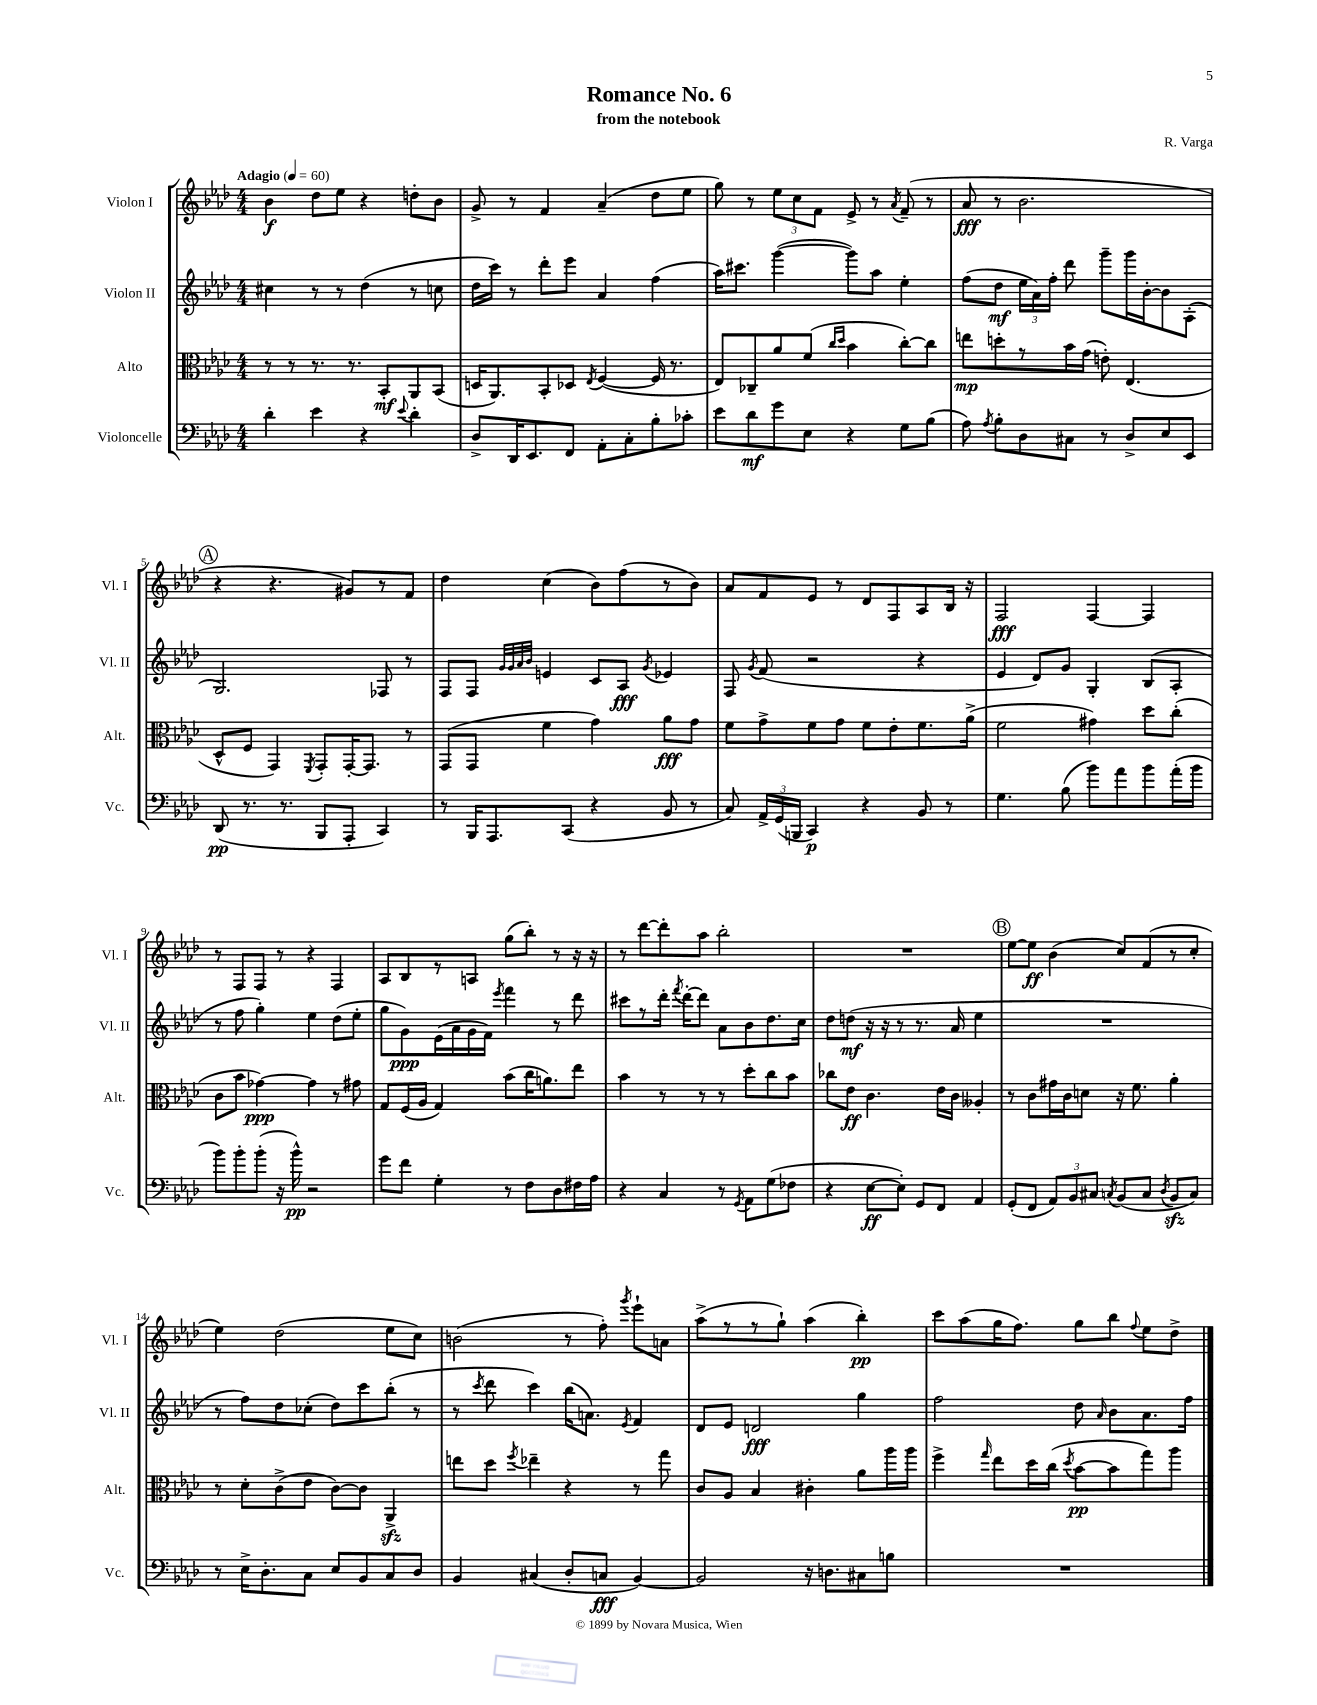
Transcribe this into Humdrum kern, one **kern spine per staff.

**kern	**kern	**kern	**kern
*staff4	*staff3	*staff2	*staff1
*clefF4	*clefC3	*clefG2	*clefG2
*k[b-e-a-d-]	*k[b-e-a-d-]	*k[b-e-a-d-]	*k[b-e-a-d-]
*M4/4	*M4/4	*M4/4	*M4/4
*MM60	*MM60	*MM60	*MM60
4d-'	8r	4cc#	4b-
.	8r	.	.
4e-	8.r	8r	8dd-
.	.	8r	8ee-
.	8.r	.	.
4r	.	(4dd-	4r
.	8BB-'	.	.
8qqe-	.	.	.
4d-'	8AA-	8r	8dd'
.	(8BB-	8cc	8b-
=	=	=	=
8D-^	16D	16dd-	8g^
.	8.AA-)	16ccc)	.
16DD-	.	8r	8r
8.EE-	.	.	.
.	8BB-'	8ddd-'	4f
8FF	8D-	8eee-	.
.	8qE-	.	.
8AA-'	([4F	4a-	(4a-~
8C'	.	.	.
8B-'	16F]	(4ff	8dd-
.	8.r	.	.
8c-'	.	.	8ee-
=	=	=	=
8e-	8E-)	16aa-)	8gg)
.	.	8.ccc#	.
8d-	8C-~	.	8r
8g	8a-	([4ggg	12ee-
.	.	.	12cc
8E-	(8f	.	.
.	.	.	12f
.	16qqcc	.	.
.	16qqdd-	.	.
4r	4b-	8ggg])	8e-^
.	.	8aa-	8r
.	.	.	8qa-
8G	[8cc')	4ee-'	(8f~
(8B-	8cc]	.	8r
=	=	=	=
8A-)	8ee	(8ff	8a-
8qA-	.	.	.
8B-'	8dd'	8dd-	8r
8D-	8r	24ee-	2.b-
.	.	24a-)	.
.	.	24ff'	.
8C#	16b-	8ddd-	.
.	(16g	.	.
8r	8e')	8ggg~	.
8D-^	(4.E-	16ggg	.
.	.	[16b-'	.
8E-	.	8b-]	.
8EE-	.	(8A-'	.
=	=	=	=
(8DD-	8D-^^	2.G)	4r
8.r	8F	.	.
.	4GG)	.	4.r
8.r	.	.	.
.	8qFF	.	.
8BBB-	8GG'	.	.
8AAA-'	[16GG'	.	8g#)
.	8.GG]	.	.
4CC)	.	8F-	8r
.	8r	8r	8f
=	=	=	=
8r	(8GG	8F	4dd-
16BBB-	8GG	8F	.
8.AAA-	.	.	.
.	.	32qqg	.
.	.	32qqg	.
.	.	32qqa-	.
.	.	32qqb-	.
.	4f	4e	(4cc
(8CC	.	.	.
4r	4g)	8c	8b-)
.	.	8A-	(8ff
.	.	8qg	.
8BB-	8a-	4e-	8r
8r	8g	.	8b-)
=	=	=	=
8C)	8f	8F	8a-
.	.	8qg	.
24AA-^	8g^	(8f	8f
(24GG	.	.	.
24BBB	.	.	.
4CC)	8f	2r	8e-
.	8g	.	8r
4r	8f	.	8d-
.	8e-'	.	8F
8BB-	8.f	4r	8A-
8r	.	.	16B-
.	(16a-^	.	16r
=	=	=	=
4.G	2f	4e-	2F
.	.	8d-)	.
(8B-	.	8g	.
8b-)	4g#)	4G'	[4F
8a-	.	.	.
8b-	8dd-	(8B-	4F]
(16a-'	(8cc'	8A-'	.
16b-	.	.	.
=	=	=	=
8b-)	8c	8r	8r
8b-'	8b-	8ff	8F
(8b-'	[4g-)	4gg')	8F
16r	.	.	8r
16b-^^)	.	.	.
2r	4g-]	4ee-	4r
.	8r	(8dd-	4F
.	8g#	8ee-'	.
=	=	=	=
8g	8G	8gg	8A-
8f	(16F	8g)	8B-
.	16A-	.	.
4G'	4G)	(16e-	8r
.	.	16a-	.
.	.	16g	8A
.	.	16f)	.
.	.	8qeee-	.
8r	(8b-	4fff	(8gg
8F	16cc	.	8bb-')
.	8.a)	.	.
8D-	.	8r	8r
16F#	8ee-	8ddd-	16r
16A-	.	.	16r
=	=	=	=
4r	4b-	8ccc#	8r
.	.	8r	[8ddd-
4C	8r	16ddd-'	8ddd-']
.	.	8qfff	.
.	.	[16ddd-'	.
.	8r	8ddd-]	8aa-
8r	8r	8a-	2bb-'
8qGG	.	.	.
8AA-	8dd-'	8b-	.
(8G	8cc	8.dd-	.
8F-	8b-	.	.
.	.	16cc	.
=	=	=	=
4r	8cc-	8dd-	1r
.	8e-	(8dd	.
[8E-	4.c	16r	.
.	.	16r	.
8E-'])	.	8r	.
8GG	.	8.r	.
8FF	16e-	.	.
.	16c	16a-	.
4AA-	4A--'	4ee-	.
=	=	=	=
(8GG'	8r	1r	[8ee-
8FF	8c	.	8ee-]
12AA-)	16g#	.	(4b-
.	16c	.	.
12BB-	.	.	.
.	8d	.	.
12C#	.	.	.
8qC	.	.	.
(8BB-	16r	.	8cc)
.	8.f	.	.
8C	.	.	(8f
8qD-	.	.	.
8BB-	4a-'	.	8r
8C)	.	.	8cc'
=	=	=	=
8r	8r	8r	4ee-)
16E-^	8d-'	8ff)	.
8.D-'	.	.	.
.	(8c^	8dd-	(2dd-
8C	8e-	(8cc-'	.
8E-	[8c)	8dd-)	.
8BB-	8c]	8ccc	.
8C	4AA-^	(8bb-'	8ee-
8D-	.	8r	8cc)
=	=	=	=
4BB-	8ee	8r	(2b
.	.	8qccc	.
.	8dd-	8ddd-	.
.	8qff	.	.
(4C#	4ee-~	4ccc)	.
8D-'	4r	(16bb-	8r
.	.	8.a)	.
8C	.	.	8ff')
.	.	8qe-	8qggg
[4BB-)	8r	4f	8eee-`
.	8gg	.	8a
=	=	=	=
2BB-]	8c	8d-	(8aa-^
.	8A-	8e-	8r
.	4B-	2d	8r
.	.	.	8gg`)
16r	4c#'	.	(4aa-
8.D	.	.	.
8C#	8a-	4gg	4bb-')
8B	16aa-	.	.
.	16aa-	.	.
=	=	=	=
1r	4ff^	2ff	8ccc
.	.	.	(8aa-
.	16qqgg	.	.
.	8ee-	.	16gg
.	.	.	8.ff)
.	16dd-	.	.
.	(16cc	.	.
.	8qdd-	.	.
.	[8b-	8dd-	8gg
.	.	16qqa-	.
.	8b-]	8b-	8bb-
.	.	.	8qqff
.	8gg)	8.a-	8ee-
.	8aa-	.	8dd-^
.	.	16ff	.
==	==	==	==
*-	*-	*-	*-
